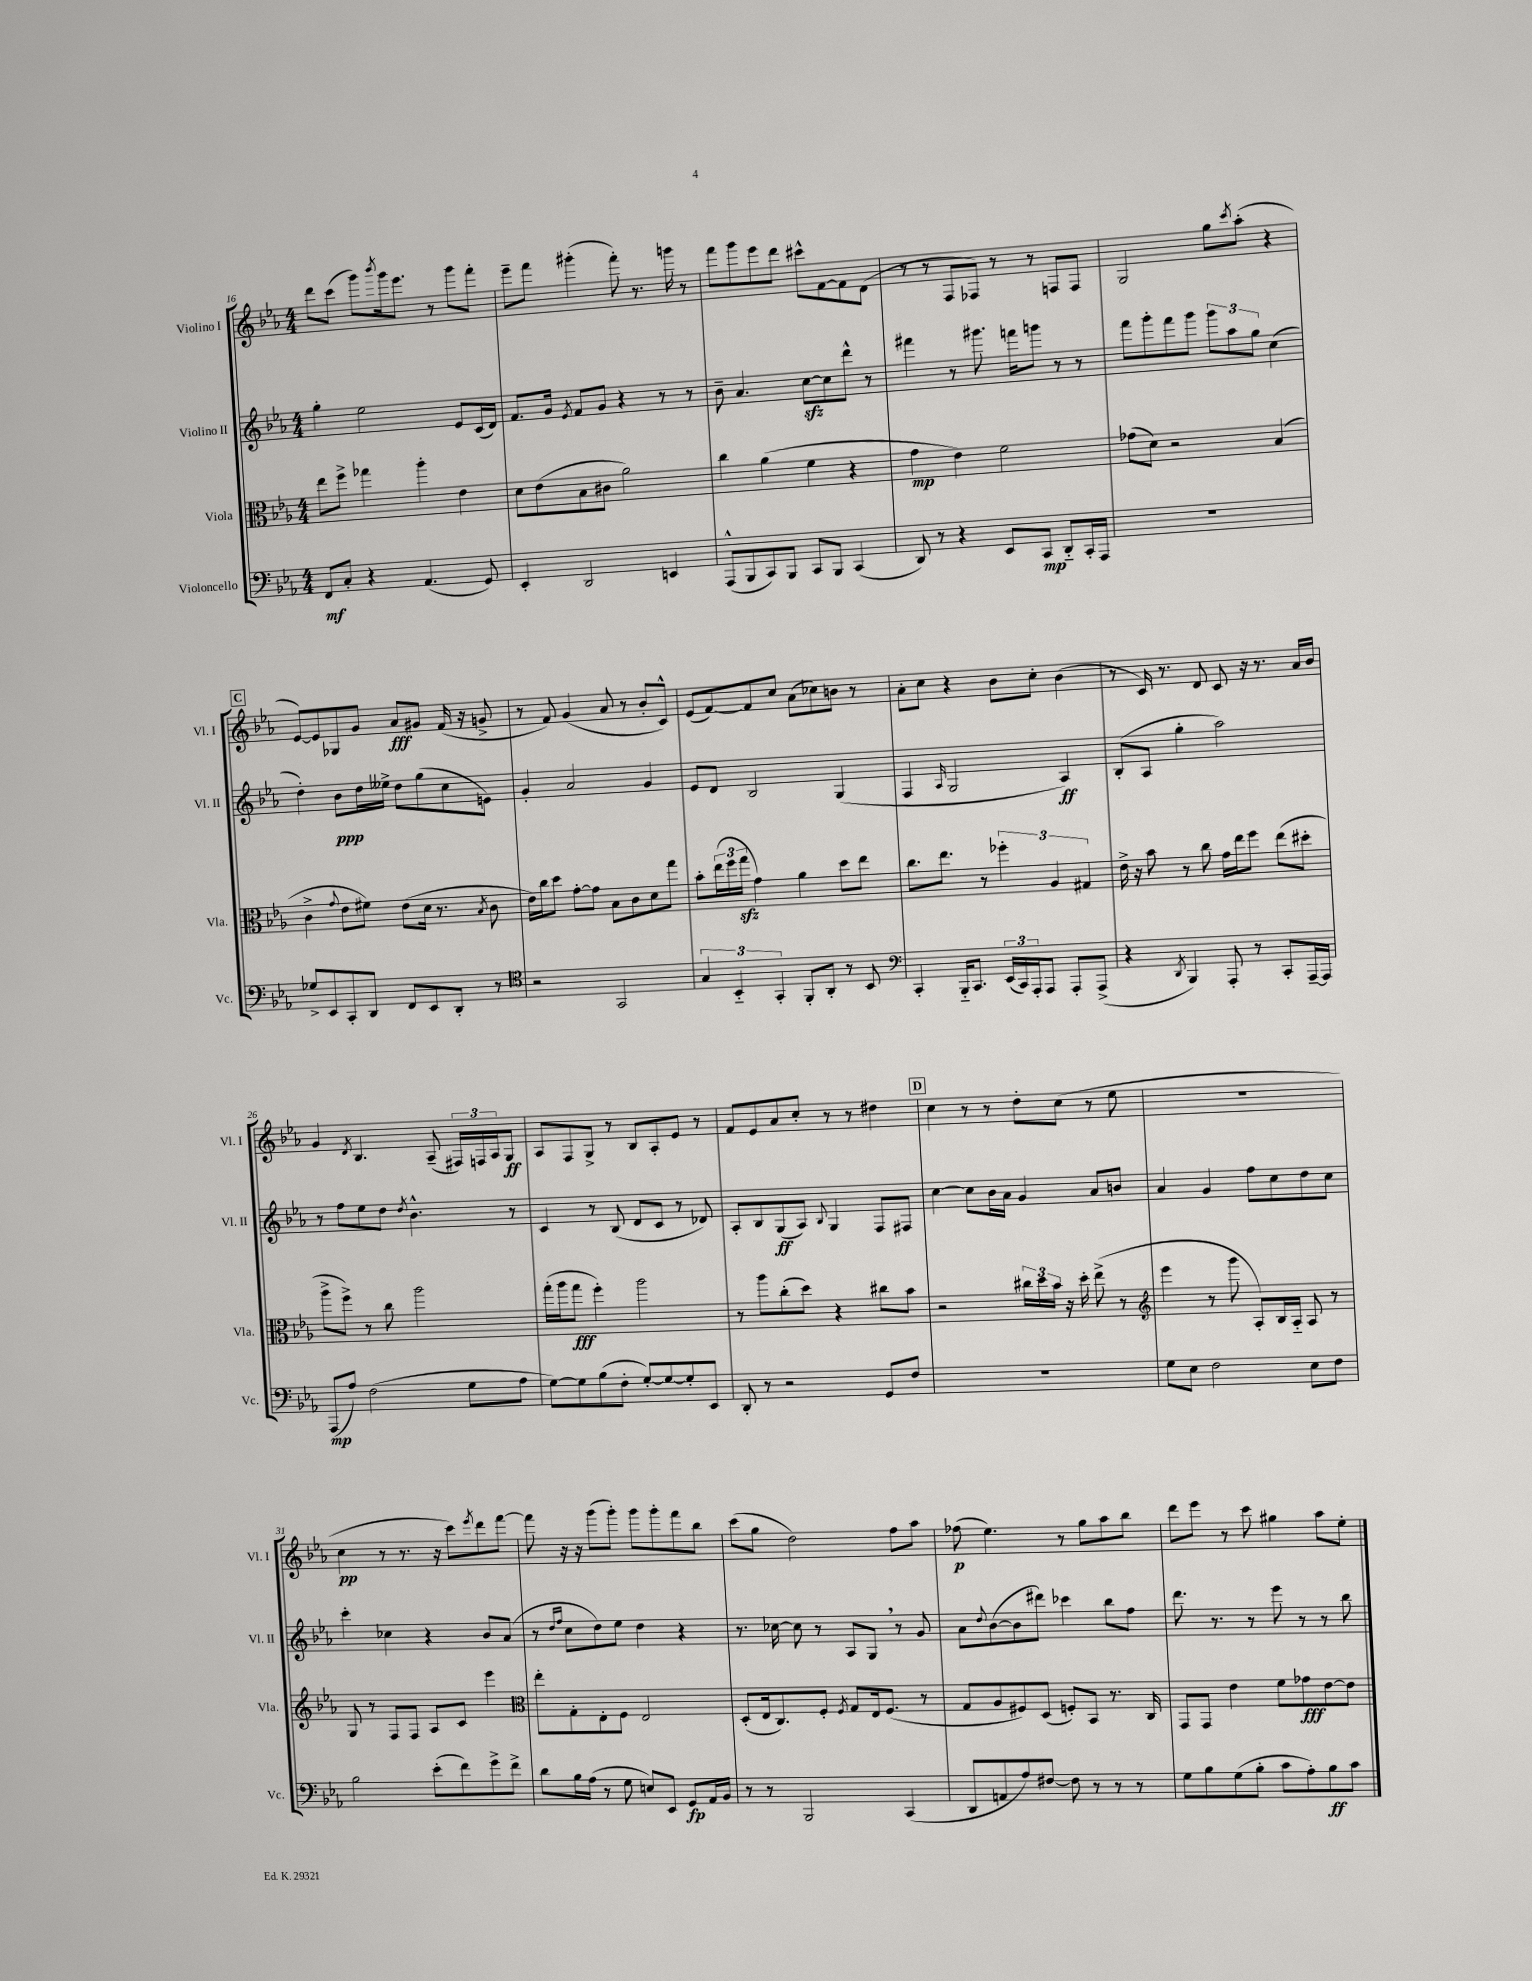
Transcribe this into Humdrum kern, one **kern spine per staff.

**kern	**dynam	**kern	**dynam	**kern	**dynam	**kern	**dynam
*part4	*part4	*part3	*part3	*part2	*part2	*part1	*part1
*staff4	*staff4	*staff3	*staff3	*staff2	*staff2	*staff1	*staff1
*I"Violoncello	*	*I"Viola	*	*I"Violino II	*	*I"Violino I	*
*I'Vc.	*	*I'Vla.	*	*I'Vl. II	*	*I'Vl. I	*
*clefF4	*	*clefC3	*	*clefG2	*	*clefG2	*
*k[b-e-a-]	*	*k[b-e-a-]	*	*k[b-e-a-]	*	*k[b-e-a-]	*
*M4/4	*	*M4/4	*	*M4/4	*	*M4/4	*
=16	=16	=16	=16	=16	=16	=16	=16
8FF/L	mf	8ee-\L	.	4gg'\	.	8ddd\L	.
8C'/J	.	8ff^\J	.	.	.	(8ccc\J	.
4r	.	4gg-X\	.	2ee-\	.	8ggg\L)	.
.	.	.	.	.	.	8qbbb-/	.
.	.	.	.	.	.	16ggg\k	.
.	.	.	.	.	.	8.eee-\J	.
(4.AA-/	.	4aa-'\	.	.	.	.	.
.	.	.	.	.	.	8r	.
.	.	4e-\	.	8e-/L	.	8ggg\L	.
8GG/)	.	.	.	(16c/L	.	8fff'\J	.
.	.	.	.	16d/JJ)	.	.	.
=17	=17	=17	=17	=17	=17	=17	=17
4EE-'/	.	8d\L	.	8.f/L	.	8eee-~\L	.
.	.	(8e-\	.	.	.	8fff\J	.
.	.	.	.	16g/Jk	.	.	.
.	.	.	.	8qe-/	.	.	.
2DD/	.	8B-\	.	8f/L	.	(4ggg#X'\	.
.	.	8c#X\J	.	8g/J	.	.	.
.	.	2a-\)	.	4r	.	8fff'\)	.
.	.	.	.	.	.	8.r	.
4EEn/	.	.	.	8r	.	.	.
.	.	.	.	.	.	16gggn\	.
.	.	.	.	8r	.	8r	.
=18	=18	=18	=18	=18	=18	=18	=18
(8AAA-^^/L	.	4cc\	.	8b-~\	.	8fff\L	.
8BBB-/	.	.	.	4.a-/	.	8ggg\	.
8CC/)	.	(4a-\	.	.	.	8eee-\	.
8BBB-/J	.	.	.	.	.	8ddd\J	.
8CC/L	.	4f\	.	[8cczz\L	.	8ccc#X^^\L	.
8BBB-/J	.	.	.	8cc\]	.	[8f\	.
(4CC/	.	4r	.	8ddd^^\J	.	8f\]	.
.	.	.	.	8r	.	(8d\J	.
=19	=19	=19	=19	=19	=19	=19	=19
8DD/)	.	4g\	mp	4fff#X\	.	8r	.
8r	.	.	.	.	.	8r	.
4r	.	4e-\)	.	8r	.	8F/L	.
.	.	.	.	8.ggg#X\	.	8F-X/J)	.
8EE-/L	.	2f\	.	.	.	8r	.
.	.	.	.	16fffn\KL	.	.	.
8CC/J	mp	.	.	8gggn\J	.	8r	.
8DD/L	.	.	.	8r	.	8Fn/L	.
16CC'/L	.	.	.	8r	.	8F/J	.
16AAA-/JJ	.	.	.	.	.	.	.
=20	=20	=20	=20	=20	=20	=20	=20
1r	.	(8g-X\L	.	8fff\L	.	2G/	.
.	.	8d\J)	.	8ggg'\	.	.	.
.	.	2r	.	8fff\	.	.	.
.	.	.	.	8ggg\J	.	.	.
.	.	.	.	12ggg\L	.	8gg\L	.
.	.	.	.	12aa-\	.	.	.
.	.	.	.	.	.	8qccc/	.
.	.	.	.	.	.	(8aa-'\J	.
.	.	.	.	12gg\J	.	.	.
.	.	(4B-/	.	(4cc\	.	4r	.
!!LO:LB:g=z
!!LO:REH:place=s1:t=C
=21	=21	=21	=21	=21	=21	=21	=21
8G-X^/L	.	4c^\	.	4dd'\)	.	[8e-/L)	.
8EE-/	.	.	.	.	.	8e-/]	.
.	.	8qqg/	.	.	.	.	.
8CC'/	.	8e-\L	.	8b-\L	ppp	8G-X/	.
8DD/J	.	8f#X\J)	.	16dd\L	.	8g/J	.
.	.	.	.	16ee--X^\JJ	.	.	.
8FF/L	.	(8e-\L	.	8dd\L	.	8a-/L	fff
8EE-/	.	16d\Jk	.	(8gg\	.	8g#X/J	.
.	.	8.r	.	.	.	.	.
8DD'/J	.	.	.	8cc\	.	(16f/	.
.	.	.	.	.	.	16r	.
.	.	8qB-/	.	.	.	.	.
8r	.	8c\	.	8en\J)	.	8gn^/	.
=22	=22	=22	=22	=22	=22	=22	=22
*clefC4	*	*	*	*	*	*	*
2r	.	16e-\LL)	.	4g'/	.	8r	.
.	.	16cc\J	.	.	.	.	.
.	.	8dd\J	.	.	.	8f/)	.
.	.	[8g'\L	.	2a-/	.	(4g/	.
.	.	8g\J]	.	.	.	.	.
2GG/	.	8B-\L	.	.	.	8a-/	.
.	.	8c\	.	.	.	8r	.
.	.	8d\	.	4g/	.	8b-'/L	.
.	.	8gg\J	.	.	.	8c^^/J)	.
=23	=23	=23	=23	=23	=23	=23	=23
6G/	.	8b-'\L	.	8e-/L	.	(8e-/L	.
.	.	(24ee-\L	.	8d/J	.	[8f/)	.
6BB-/	.	24ff\	.	.	.	.	.
.	.	24ggzz\JJ	.	.	.	.	.
.	.	4g\)	.	2B-/	.	8f/]	.
6GG'/	.	.	.	.	.	.	.
.	.	.	.	.	.	8cc/J	.
8FF'/L	.	4a-\	.	.	.	(8a-\L	.
8AA-'/J	.	.	.	.	.	8cc-X\)	.
8r	.	8dd\L	.	(4G/	.	8bn\J	.
8BB-/	.	8ee-\J	.	.	.	8r	.
=24	=24	=24	=24	=24	=24	=24	=24
*clefF4	*	*	*	*	*	*	*
4CC'/	.	8.cc\L	.	4F/	.	8a-'\L	.
.	.	.	.	.	.	8cc\J	.
.	.	8.ee-\J	.	.	.	.	.
.	.	.	.	16qqA-/	.	.	.
16BBB-/KL	.	.	.	2G/	.	4r	.
8.CC/J	.	.	.	.	.	.	.
.	.	8r	.	.	.	.	.
(24EE-/LL	.	6ff-X'\	.	.	.	8b-\L	.
24CC/)	.	.	.	.	.	.	.
24AAA-'/J	.	.	.	.	.	.	.
8AAA-/J	.	.	.	.	.	8cc'\J	.
.	.	6A-/	.	.	.	.	.
8AAA-'/L	.	.	.	4A-/)	ff	(4b-\	.
.	.	6G#X/	.	.	.	.	.
(8AAA-^/J	.	.	.	.	.	.	.
=25	=25	=25	=25	=25	=25	=25	=25
4r	.	16e-^\	.	(8B-'/L	.	8r	.
.	.	16r	.	.	.	.	.
.	.	8b-\	.	8A-/J	.	16c/)	.
.	.	.	.	.	.	8.r	.
8qDD/	.	.	.	.	.	.	.
4BBB-/)	.	8r	.	4gg'\	.	.	.
.	.	8cc\	.	.	.	8d/	.
8AAA-'/	.	16g\LL	.	2aa-\)	.	8c/	.
.	.	16ee-\J	.	.	.	.	.
8r	.	8ff\J	.	.	.	16r	.
.	.	.	.	.	.	8.r	.
8CC'/L	.	(8ee-\L	.	.	.	.	.
[16AAA-~/L	.	8dd#X'\J	.	.	.	16a-/LL	.
16AAA-/JJ]	.	.	.	.	.	16b-/JJ	.
!!LO:LB:g=z
=26	=26	=26	=26	=26	=26	=26	=26
(8AAA-/L	mp	8aa-^\L	.	8r	.	4g/	.
8A-/J)	.	8ff^\J)	.	8ff\L	.	.	.
.	.	.	.	.	.	8qd/	.
(2F\	.	8r	.	8ee-\	.	4.B-/	.
.	.	8cc\	.	8dd\J	.	.	.
.	.	.	.	8qdd/	.	.	.
.	.	2aa-\	.	4.b-^^\	.	.	.
.	.	.	.	.	.	(8A-~/	.
8G\L	.	.	.	.	.	24F#X/LL)	.
.	.	.	.	.	.	24Fn/	.
.	.	.	.	.	.	24A-/J	.
8A-\J	.	.	.	8r	.	8G/J	ff
=27	=27	=27	=27	=27	=27	=27	=27
[8G\L)	.	(16gg'\LL	.	4c/	.	8A-/L	.
.	.	16aa-\J	.	.	.	.	.
8G\]	.	8gg\J	fff	.	.	8F/	.
(8B-\	.	4ff'\)	.	8r	.	8G^/J	.
8F'\J	.	.	.	(8B-/	.	8r	.
[8G'/L)	.	2aa-\	.	8d/L	.	8B-/L	.
8G/_	.	.	.	8c/J	.	8A-'/	.
8G'/]	.	.	.	8r	.	8e-/J	.
8EE-/J	.	.	.	8d-X/)	.	8r	.
=28	=28	=28	=28	=28	=28	=28	=28
8DD'/	.	8r	.	8A-'/L	.	8f/L	.
8r	.	8aa-\L	.	8B-/	.	8e-/	.
2r	.	(8cc'\	.	(8G/	ff	8a-/	.
.	.	8dd\J)	.	8A-/J)	.	8cc'/J	.
.	.	.	.	8qqB-/	.	.	.
.	.	4r	.	4G/	.	8r	.
.	.	.	.	.	.	8r	.
8GG/L	.	8cc#X\L	.	8F/L	.	4dd#X\	.
8F/J	.	8b-\J	.	8F#X/J	.	.	.
!!LO:REH:place=s1:t=D
=29	=29	=29	=29	=29	=29	=29	=29
1r	.	2r	.	[4cc\	.	4cc\	.
.	.	.	.	8cc\L]	.	8r	.
.	.	.	.	16b-\L	.	8r	.
.	.	.	.	16a-\JJ	.	.	.
.	.	24cc#X\LL	.	4g/	.	8dd'\L	.
.	.	24dd\	.	.	.	.	.
.	.	24b-\JJ	.	.	.	.	.
.	.	16r	.	.	.	(8cc\J	.
.	.	16dd'\	.	.	.	.	.
.	.	(8ee-^\	.	8a-/L	.	8r	.
.	.	8r	.	8bn/J	.	8ee-\	.
=30	=30	=30	=30	=30	=30	=30	=30
*	*	*clefG2	*	*	*	*	*
8G\L	.	4eee-\	.	4a-/	.	1r	.
8E-\J	.	.	.	.	.	.	.
2F\	.	8r	.	4g/	.	.	.
.	.	8ggg\	.	.	.	.	.
.	.	8A-'/L)	.	8ff\L	.	.	.
.	.	16B-/L	.	8cc\	.	.	.
.	.	16A-/JJ	.	.	.	.	.
8E-\L	.	8A-/	.	8dd\	.	.	.
8F\J	.	8r	.	8cc\J	.	.	.
!!LO:LB:g=z
=31	=31	=31	=31	=31	=31	=31	=31
2B-\	.	8G/	.	4ccc'\	.	4cc\	pp
.	.	8r	.	.	.	.	.
.	.	8F/L	.	4cc-X\	.	8r	.
.	.	8F/J	.	.	.	8.r	.
(8e-'\L	.	8A-/L	.	4r	.	.	.
.	.	.	.	.	.	16r	.
8f\)	.	8c/J	.	.	.	8ccc\L)	.
.	.	.	.	.	.	8qeee-/	.
8g^\	.	4eee-\	.	8b-/L	.	8ddd\	.
8f^\J	.	.	.	(8a-/J	.	[8fff\J	.
=32	=32	=32	=32	=32	=32	=32	=32
*	*	*clefC3	*	*	*	*	*
8d\L	.	8ee-'\L	.	8r	.	8fff\]	.
.	.	.	.	16qqdd/LL	.	.	.
.	.	.	.	16qqff/JJ	.	.	.
16B-\L	.	8G'\	.	8cc\L	.	16r	.
(16A-\JJ	.	.	.	.	.	16r	.
8r	.	8E-'\	.	8dd\)	.	(8ggg\L	.
8G\	.	8F\J	.	8ee-\J	.	8ggg'\J)	.
8En/L)	.	2E-/	.	4dd\	.	8ggg\L	.
8EE-/J	.	.	.	.	.	8ggg'\	.
8GG/L	fp	.	.	4r	.	8fff\	.
16AA-/L	.	.	.	.	.	8bb-\J	.
16BB-/JJ	.	.	.	.	.	.	.
=33	=33	=33	=33	=33	=33	=33	=33
8r	.	(8D'/L	.	8.r	.	(8ccc\L	.
8r	.	16E-/k	.	.	.	8gg\J	.
.	.	8.C/)	.	[16cc-X\	.	.	.
2BBB-/	.	.	.	8cc-\]	.	2dd\)	.
.	.	8F'/J	.	8r	.	.	.
.	.	8qF/	.	.	.	.	.
.	.	8G/L	.	8A-/L	.	.	.
.	.	16E-/k	.	8G,/J	.	.	.
.	.	(8.F/J	.	.	.	.	.
(4CC/	.	.	.	8r	.	8ff\L	.
.	.	8r	.	8g/	.	8aa-\J	.
=34	=34	=34	=34	=34	=34	=34	=34
8DD/L	.	8G/L	.	8a-\L	.	(8ff-X\	p
.	.	.	.	8qqdd/	.	.	.
8AAn/	.	8A-/	.	([8b-\	.	4.ee-\)	.
8A-/)	.	8F#X/)	.	8b-\]	.	.	.
[8F#X/J	.	(8D/J	.	8ddd#X\J)	.	.	.
8F#\]	.	8Fn'/L)	.	4ccc-X\	.	8r	.
8r	.	8BB-/J	.	.	.	8gg\L	.
8r	.	8.r	.	8bb-\L	.	8aa-\	.
8r	.	.	.	8ff\J	.	8bb-\J	.
.	.	16C/	.	.	.	.	.
=35	=35	=35	=35	=35	=35	=35	=35
8G\L	.	8GG/L	.	8.ddd\	.	8ddd\L	.
8B-\	.	8GG/J	.	.	.	8eee-\J	.
.	.	.	.	8.r	.	.	.
(8G\	.	4e-\	.	.	.	8r	.
8B-'\J	.	.	.	8r	.	8ccc\	.
8c\L	.	8f\L	.	8eee-\	.	4gg#X\	.
8A-'\)	.	8g-X\	fff	8r	.	.	.
8B-\	ff	[8e-\	.	8r	.	8aa-\L	.
8c\J	.	8e-\J]	.	8bb-\	.	8ee-'\J	.
==	==	==	==	==	==	==	==
*-	*-	*-	*-	*-	*-	*-	*-
